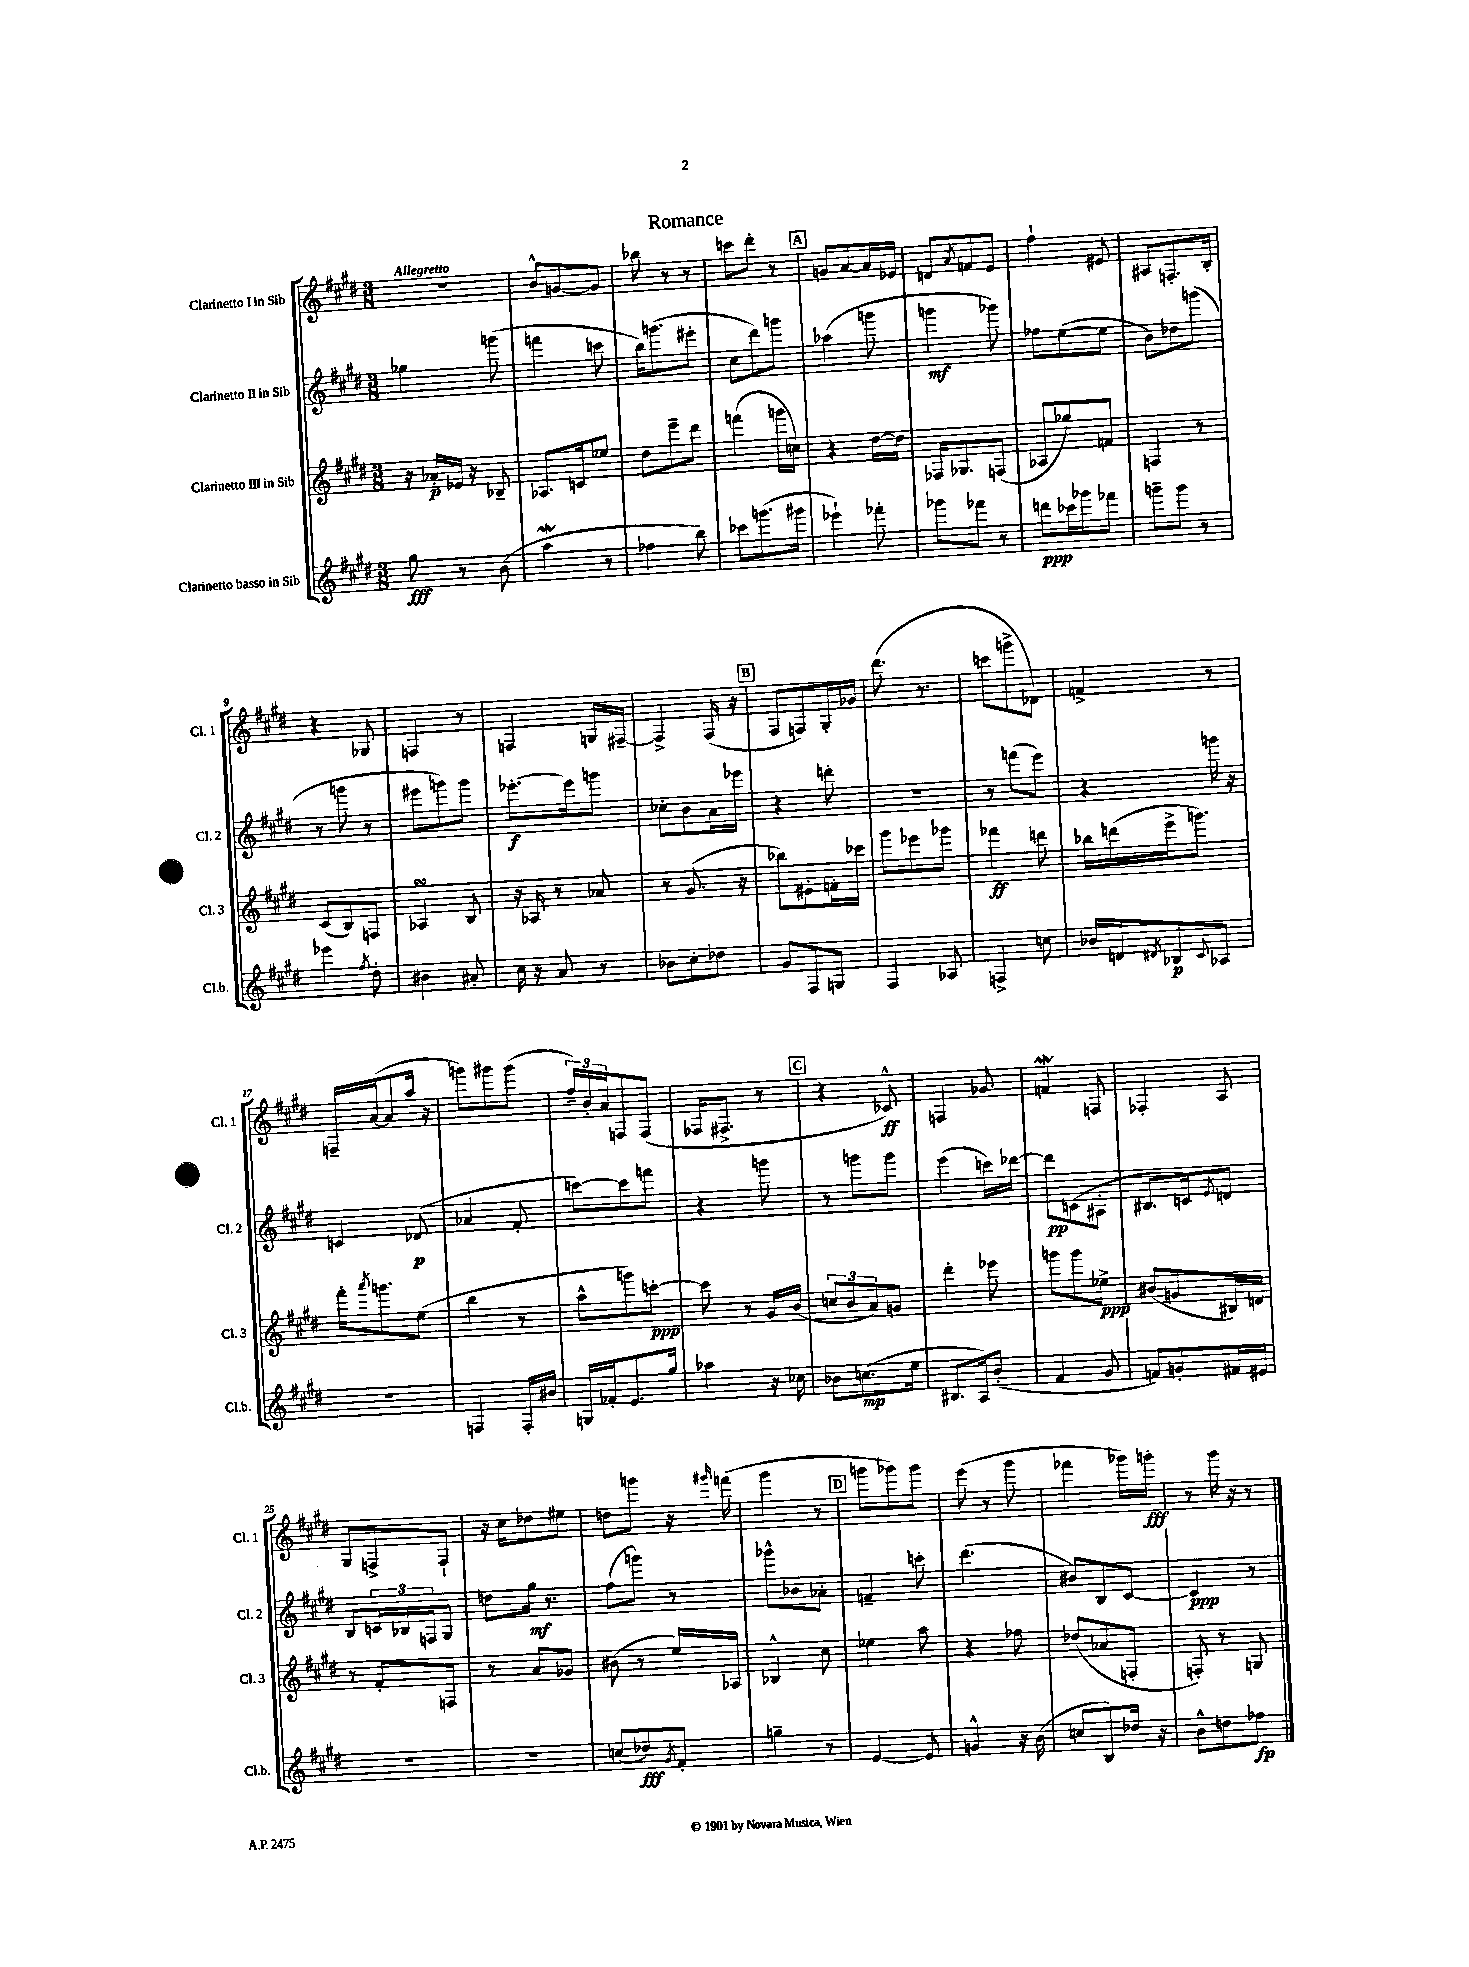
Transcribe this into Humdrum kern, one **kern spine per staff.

**kern	**kern	**kern	**kern
*staff4	*staff3	*staff2	*staff1
*clefG2	*clefG2	*clefG2	*clefG2
*k[f#c#g#d#]	*k[f#c#g#d#]	*k[f#c#g#d#]	*k[f#c#g#d#]
*M3/8	*M3/8	*M3/8	*M3/8
8gg#	16r	4gg-	4.r
.	16a-'	.	.
8r	16e-	.	.
.	16r	.	.
(8b	8B-~	(8ggg	.
=	=	=	=
4aa	8.A-	4fff	8b^^
.	.	.	[8g
.	16c	.	.
8r	8ee-	8ccc	8g]
=	=	=	=
4ff-	8dd#	16bb)	8bb-
.	.	(8.ggg	.
.	8eee~	.	8r
8bb)	8ddd#	8eee#'	8r
=	=	=	=
8ccc-	(4fff	8cc#	8ccc
(8.ggg	.	8ddd#)	8ddd#'
.	16ggg	8ggg	8r
16ggg#	16cc)	.	.
=	=	=	=
4eee-`)	4r	(4aa-	8g
.	.	.	[8a
8fff-'	[16dd#	8ggg	16a]
.	16dd#]	.	16e-
=	=	=	=
8ggg-	16F-	4ggg	8d
.	8.G-	.	.
.	.	.	8qa
8fff-	.	.	8f
8r	(8F	8ggg-)	8e
=	=	=	=
8ddd	8A-	8ff-	4ff#`
16ccc-	8gg-)	([8ee	.
16ggg-	.	.	.
8fff-	8f	8ee]	8e#
=	=	=	=
8ggg~	4F	8b)	8A#
8ggg	.	8dd-	8.F'
8r	8r	(8ggg	.
.	.	.	16B'
=	=	=	=
4eee-	(8c#	8r	4r
.	8B)	8ggg	.
8qff#	.	.	.
8dd#'	8F	8r	8G-
=	=	=	=
4b#	4A-	8eee#	4F
.	.	8ggg)	.
8a#'	8B	8ggg	8r
=	=	=	=
16cc#	16r	[8.eee-'	4F
16r	16A-	.	.
8a	8r	.	.
.	.	16eee-]	.
8r	8a-	8ggg	16G
.	.	.	[16F#~
=	=	=	=
8b-	8r	8cc-'	4F#^]
8cc#'	(8.g#	8b	.
8dd-	.	16a	(16F#
.	16r	16eee-	16r
=	=	=	=
8g#	8bb-)	4r	8F#
8F#	8e#'	.	8F)
8G	16f'	8ddd'	16G#'
.	16ccc-	.	16g-
=	=	=	=
4F#	8ggg#	4.r	(8.ddd#
.	8eee-	.	.
.	.	.	8.r
8A-	8ggg-	.	.
=	=	=	=
4F^	4fff-	8r	8ccc
.	.	(8fff	8ggg^
8cc	8ddd	8eee)	8d-)
=	=	=	=
16b-	16bb-	4r	4f^
16d	(16ddd	.	.
8qd#	.	.	.
8B-	16eee^	.	.
.	8.ggg)	.	.
8qqc#	.	.	.
8A-	.	16ggg	8r
.	.	16r	.
=	=	=	=
4.r	16fff#'	4c	16F~
.	8qaaa	.	.
.	8.ggg	.	([16a
.	.	.	8a]
.	(8ee	(8d-	16aa
.	.	.	16r
=	=	=	=
4F	4bb	4a-	8ggg)
.	.	.	8ggg#
16F'	8r	8f#'	(8ggg#
16b#	.	.	.
=	=	=	=
16G	8aa^^	[8ccc)	24ff#~)
.	.	.	24b'
16f-'	.	.	.
.	.	.	24a
8.e	8ggg)	8ccc]	8F
.	[8ccc'	8fff	(8F
16gg#	.	.	.
=	=	=	=
4aa-	8ccc]	4r	16F-
.	.	.	8.F#^
.	8r	.	.
16r	16g#	8ggg	8r
16cc-	(16b	.	.
=	=	=	=
8b-	12cc	8r	4r
.	12b	.	.
(8.cc	.	8ggg	.
.	12a)	.	.
.	8g	8ggg	8c-^^)
16ee	.	.	.
=	=	=	=
8.B#	4ddd#'	(4eee	4F
16A)	.	.	.
(8b'	8eee-	16ccc)	8g-
.	.	[16ddd-	.
=	=	=	=
4f#	8ggg	8ddd-]	4f
.	8ggg	(8c	.
8g#	8ee-^	8A#'	8F
=	=	=	=
8f)	(8b#	8.B#	4F-'
8g'	8g	.	.
.	.	16c)	.
.	.	8qe	.
16f#	16B#)	8d	8A
16e#	16d	.	.
=	=	=	=
4.r	8r	8B	8G#
.	8f#'	24c	8F^
.	.	24B-	.
.	.	24F	.
.	8F	8G#	8F`
=	=	=	=
4.r	8r	8dd	16r
.	.	.	16cc#
.	8a	16gg#	8dd-
.	.	8.r	.
.	8g-	.	8ee#
=	=	=	=
(8cc	(8b#	(8ff#	8dd
8dd-)	8r	8ggg)	8ggg
8qg#	.	.	.
8f#'	16ee)	8r	16r
.	.	.	16qqggg#
.	16A-	.	(16fff
=	=	=	=
4gg~	4B-^^	8ggg-^^	4ggg#
.	.	8b-	.
8r	8cc#	8a-'	8r
=	=	=	=
[4e	4ee-	4f~	8ggg
.	.	.	8ggg-)
8e]	8aa	8ccc'	8ggg-
=	=	=	=
4g^^	4r	(4.ddd#	(8eee
.	.	.	8r
16r	8ff-	.	8ggg#
(16b	.	.	.
=	=	=	=
8cc	(8dd-	8b#)	4fff-
8B)	8a-	8B	.
16dd-	8F'	[8c#	16ggg-)
16r	.	.	16ggg'
=	=	=	=
8b^^	8F')	4c#]	8r
8dd	8r	.	16ggg#
.	.	.	16r
8ff-	8G	8r	8r
==	==	==	==
*-	*-	*-	*-
